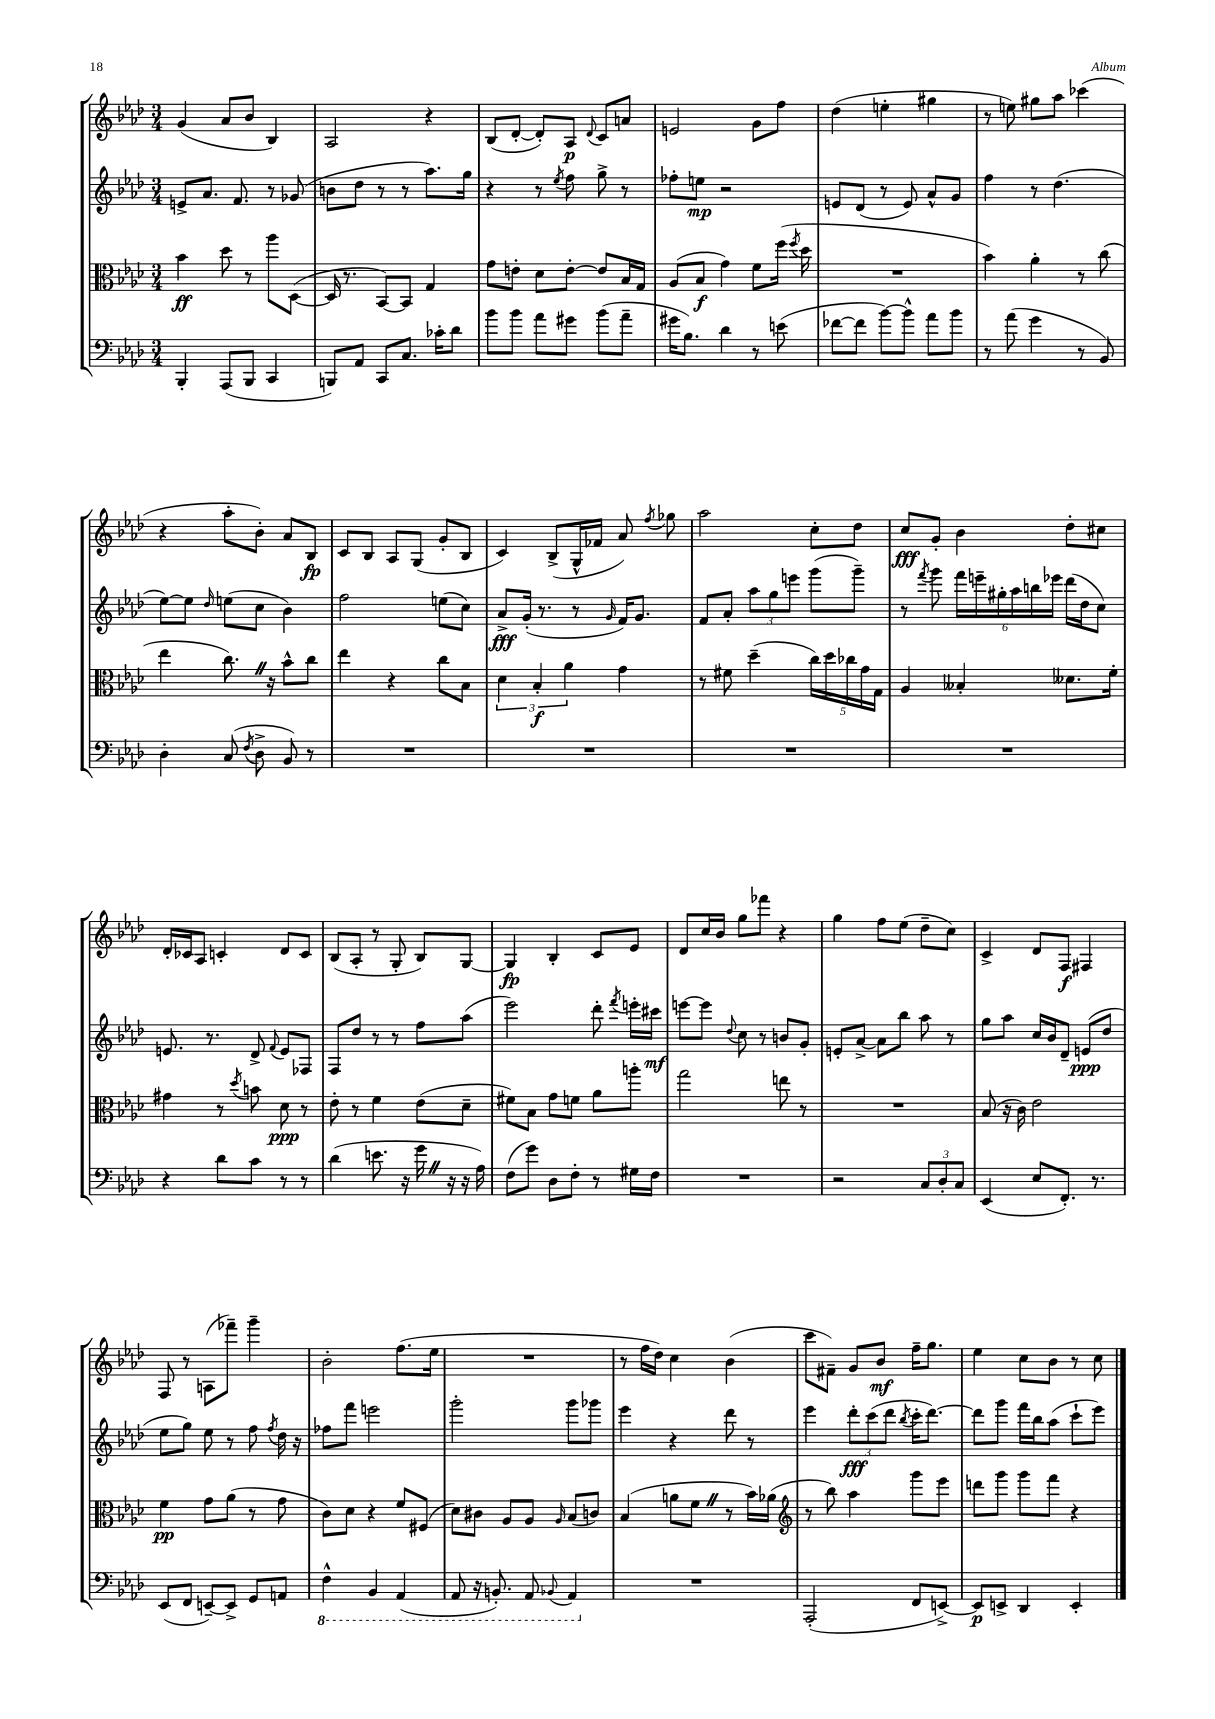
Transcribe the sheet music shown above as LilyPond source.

<<
\new StaffGroup <<
\new Staff = "s0" {
    \clef treble \key aes \major \numericTimeSignature \time 3/4
    \autoBeamOff g'4( aes'8[ bes'8] bes4) |
    aes2 r4 |
    bes8[( des'8]~-. des'8[-.) aes8]\p \appoggiatura { des'8 } c'8[ a'8] |
    e'2 g'8[ f''8] |
    des''4( e''4-. gis''4 |
    r8 e''8) gis''8[ aes''8] ces'''4( |
    r4 aes''8[-. bes'8]-.) aes'8[ bes8]\fp |
    c'8[ bes8] aes8[ g8]( g'8[-. bes8] |
    c'4) bes8[->( g16-^ fes'16] aes'8) \acciaccatura { f''8 } ges''8 |
    aes''2 c''8[-. des''8] |
    c''8[\fff g'8]-. bes'4 des''8[-. cis''8] |
    des'16[-. ces'16 aes8] c'4-. des'8[ c'8] |
    bes8[( aes8]-. r8 g8-. bes8[) g8]~ |
    g4\fp bes4-. c'8[ ees'8] |
    des'8[ c''16 bes'16] g''8[ fes'''8] r4 |
    g''4 f''8[ ees''8]( des''8[-- c''8]) |
    c'4-> des'8[ f8]\f fis4 |
    f8 r8 a8[( fes'''8]--) g'''4-- |
    bes'2-. f''8.[( ees''16] |
    R2. |
    r8 f''16[ des''16]) c''4 bes'4( |
    c'''8[ fis'8]--) g'8[ bes'8]\mf f''16[-- g''8.] |
    ees''4 c''8[ bes'8] r8 c''8 \bar "|." |
}
\new Staff = "s1" {
    \clef treble \key aes \major \numericTimeSignature \time 3/4
    \autoBeamOff e'8[-> aes'8.] f'8. r8 ges'8( |
    b'8[ des''8] r8 r8 aes''8.[) g''16] |
    r4 r8 \acciaccatura { ees''8 } f''8 g''8-> r8 |
    fes''8[-. e''8]\mp r2 |
    e'8[ des'8]( r8 e'8) aes'8[-^ g'8] |
    f''4 r8 des''4.( |
    ees''8[~) ees''8] \grace { des''16 } e''8[( c''8] bes'4) |
    f''2 e''8[( c''8]) |
    aes'8[->\fff g'16]-.( r8. r8 \grace { g'16 } f'16[) g'8.] |
    f'8[ aes'8]-. \tuplet 3/2 { aes''8[ g''8 e'''8] } g'''8[( g'''8]--) |
    r8 \acciaccatura { f'''8 } g'''8 \tuplet 6/4 { f'''16[ e'''16-- gis''16-. aes''16 b''16 ees'''16] } des'''16[( des''16 c''8]) |
    e'8. r8. des'8-> \appoggiatura { f'8 } e'8[ fes8] |
    f8[ des''8] r8 r8 f''8[ aes''8]( |
    ees'''2) des'''8-. \acciaccatura { f'''8 } e'''16[-. cis'''16]\mf |
    e'''8[~ e'''8] \appoggiatura { des''8 } c''8 r8 b'8[ g'8]-. |
    e'8[-. aes'8]~-> aes'8[ bes''8] aes''8 r8 |
    g''8[ aes''8] c''16[ bes'16 des'8]-- e'8[\ppp( des''8] |
    ees''8[ g''8]) ees''8 r8 f''8 \acciaccatura { f''8 } des''16 r16 |
    fes''8[ f'''8] e'''2 |
    g'''2-. g'''8[ ges'''8] |
    ees'''4 r4 des'''8 r8 |
    ees'''4 \tuplet 3/2 { des'''8[-.\fff c'''8( des'''8] } \acciaccatura { bes''8 } c'''16[-. des'''8.]~) |
    des'''8[ g'''8] f'''16[ bes''16 aes''8]( c'''8[-! ees'''8]) \bar "|." |
}
\new Staff = "s2" {
    \clef alto \key aes \major \numericTimeSignature \time 3/4
    \autoBeamOff bes'4\ff des''8 r8 aes''8[ des8]~( |
    des16 r8. bes,8[~) bes,8] g4 |
    g'8[ e'8]-. des'8[ e'8]~-. e'8[ bes16 g16] |
    aes8[( bes8]\f g'4) f'8[ f''16]( \acciaccatura { f''8 } des''16 |
    R2. |
    bes'4) aes'4-. r8 c''8( |
    ees''4 c''8.) \once \override BreathingSign.text = \markup { \musicglyph "scripts.caesura.straight" } \breathe r16 bes'8[-^ c''8] |
    ees''4 r4 c''8[ bes8] |
    \tuplet 3/2 { des'4 bes4-.\f aes'4 } g'4 |
    r8 fis'8 des''4--( \tuplet 5/4 { c''16[) des''16 ces''16 g'16 g16] } |
    aes4 beses4-. deses'8.[ f'16]-. |
    gis'4 r8 \acciaccatura { des''8 } b'8 des'8\ppp r8 |
    ees'8-. r8 f'4 ees'8[( des'8]-- |
    fis'8[) bes8] g'8[ f'8] aes'8[ a''8]-. |
    g''2 e''8 r8 |
    R2. |
    bes8( r16 c'16) ees'2 |
    f'4\pp g'8[ aes'8]( r8 g'8 |
    c'8[) des'8] r4 f'8[ fis8]( |
    des'8[) cis'8] aes8[ aes8] \grace { aes16 } bes8[( c'8]) |
    bes4( a'8[ f'8] \once \override BreathingSign.text = \markup { \musicglyph "scripts.caesura.straight" } \breathe r8 bes'16[) aes'16]( |
    \clef treble r8 bes''8) aes''4 g'''8[ ees'''8] |
    d'''8[ g'''8] g'''8[ f'''8] r4 \bar "|." |
}
\new Staff = "s3" {
    \clef bass \key aes \major \numericTimeSignature \time 3/4
    \autoBeamOff bes,,4-. aes,,8[( bes,,8] c,4 |
    b,,8[) aes,8] c,8[ c8.] ces'16[-. des'8] |
    bes'8[ bes'8] aes'8[ gis'8] bes'8[( aes'8]-- |
    gis'16[ bes8.]) des'4 r8 e'8( |
    fes'8[~ fes'8] bes'8[~) bes'8]-^ aes'8[ bes'8] |
    r8 aes'8( g'4 r8 bes,8) |
    des4-. c8( \acciaccatura { f8 } des8-> bes,8) r8 |
    R2. |
    R2. |
    R2. |
    R2. |
    r4 des'8[ c'8] r8 r8 |
    des'4( e'8. r16 g'16 \once \override BreathingSign.text = \markup { \musicglyph "scripts.caesura.straight" } \breathe r16 r16 aes16) |
    f8[( g'8]) des8[ f8]-. r8 gis16[ f16] |
    R2. |
    r2 \tuplet 3/2 { c8[ des8-. c8] } |
    ees,4( ees8[ f,8.]-.) r8. |
    ees,8[( f,8] e,8[~--) e,8]-> g,8[ a,8] |
    \ottava #-1 f,4-^ bes,,4 aes,,4( |
    aes,,8 r16 b,,8.-.) aes,,8 \appoggiatura { bes,,8 } aes,,4 \ottava #0 |
    R2. |
    aes,,2-.( f,8[ e,8]~->) |
    e,8[\p e,8]-> des,4 e,4-. \bar "|." |
}
>>
>>
\layout { \context { \Score \remove "Bar_number_engraver" } }
